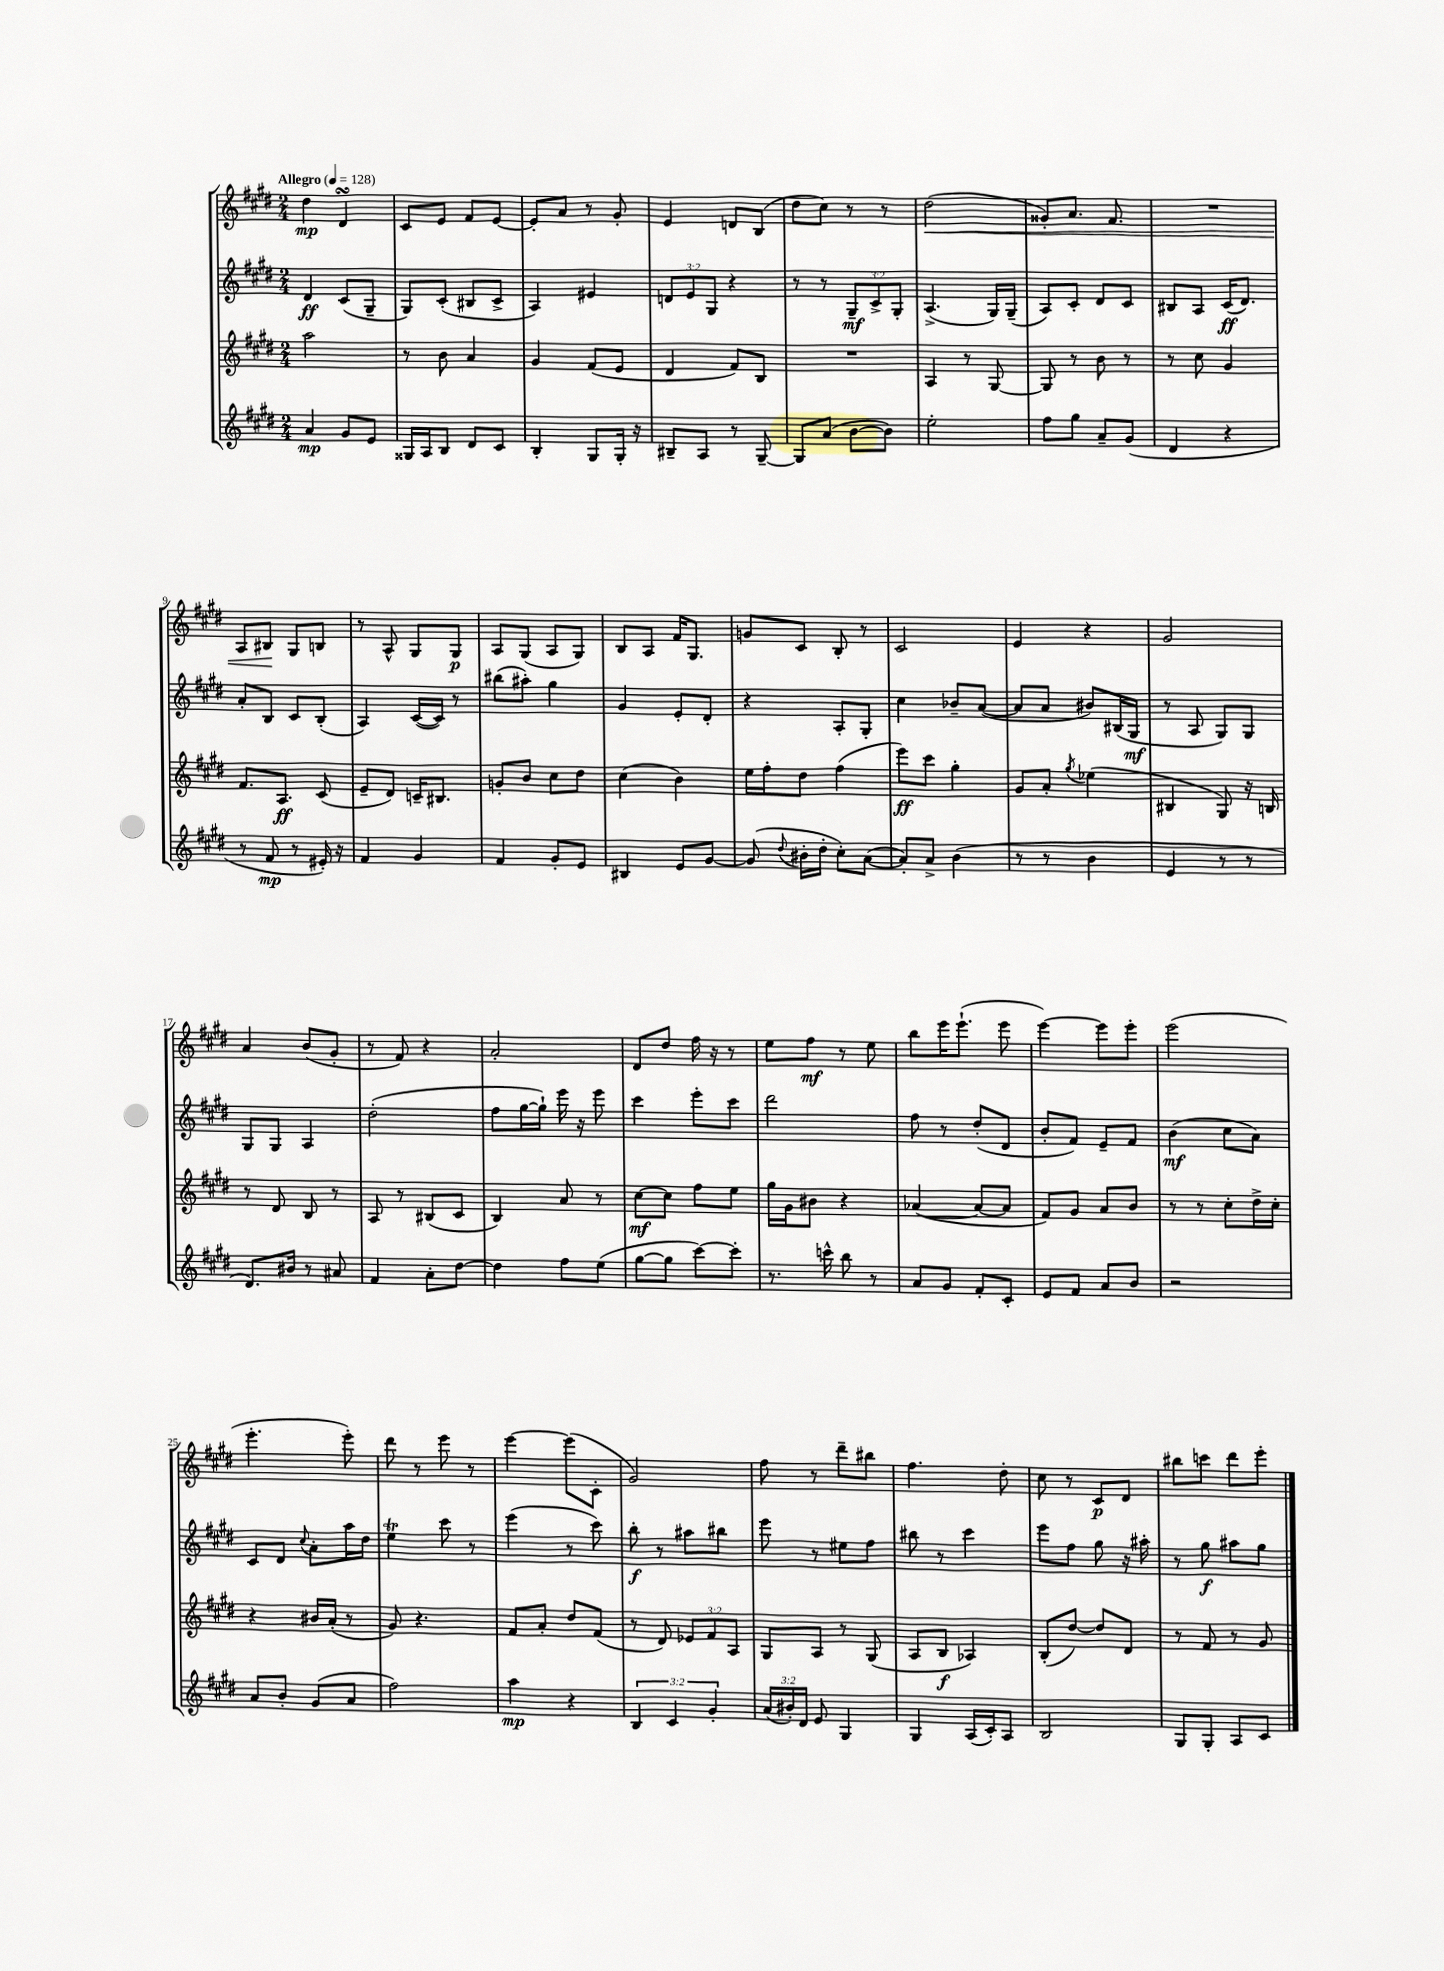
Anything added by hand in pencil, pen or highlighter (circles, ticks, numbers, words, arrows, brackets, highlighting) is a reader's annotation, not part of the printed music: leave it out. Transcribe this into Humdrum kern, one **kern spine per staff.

**kern	**dynam	**kern	**dynam	**kern	**dynam	**kern	**dynam
*part4	*part4	*part3	*part3	*part2	*part2	*part1	*part1
*staff4	*staff4	*staff3	*staff3	*staff2	*staff2	*staff1	*staff1
*clefG2	*	*clefG2	*	*clefG2	*	*clefG2	*
*k[f#c#g#d#]	*	*k[f#c#g#d#]	*	*k[f#c#g#d#]	*	*k[f#c#g#d#]	*
*M2/4	*	*M2/4	*	*M2/4	*	*M2/4	*
*MM128	*	*MM128	*	*MM128	*	*MM128	*
=1	=1	=1	=1	=1	=1	=1	=1
!	!	!	!	!	!	!LO:TX:a:B:t=Allegro	!
4a/	mp	2aa\	.	4d#/	ff	4dd#\	mp
8g#/L	.	.	.	(8c#/L	.	4d#sSsS/	.
8e/J	.	.	.	8G#~/J	.	.	.
=2	=2	=2	=2	=2	=2	=2	=2
16G##X/LL	.	8r	.	8G#/L)	.	8c#/L	.
16A/J	.	.	.	.	.	.	.
8B/J	.	8b\	.	(8c#'/J	.	8e/J	.
8d#/L	.	4a/	.	8B#X/L	.	8f#/L	.
8c#/J	.	.	.	8c#^/J	.	[8e/J	.
=3	=3	=3	=3	=3	=3	=3	=3
4B'/	.	4g#/	.	4A/)	.	8e'/L]	.
.	.	.	.	.	.	8a/J	.
8G#/L	.	(8f#/L	.	4e#X/	.	8r	.
16G#'/Jk	.	8e/J	.	.	.	8g#'/	.
16r	.	.	.	.	.	.	.
=4	=4	=4	=4	=4	=4	=4	=4
8B#X~/L	.	4d#/	.	12dn/L	.	4e/	.
.	.	.	.	12e/	.	.	.
8A/J	.	.	.	.	.	.	.
.	.	.	.	12G#/J	.	.	.
8r	.	8f#/L)	.	4r	.	8dn/L	.
[8G#~/	.	8B/J	.	.	.	(8B/J	.
=5	=5	=5	=5	=5	=5	=5	=5
8G#/L]	.	2r	.	8r	.	8dd#\L	.
(8a/J	.	.	.	8r	.	8cc#\J)	.
[8b\L	.	.	.	12G#~/L	mf	8r	.
.	.	.	.	12c#^/	.	.	.
8b\J])	.	.	.	.	.	8r	.
.	.	.	.	12G#'/J	.	.	.
=6	=6	=6	=6	=6	=6	=6	=6
!	!	!	!	!	!	!	!LO:HP:b
2ee'\	.	4A/	.	(4.A^/	.	(2dd#\	<
.	.	8r	.	.	.	.	.
.	.	[8G#/	.	16G#/LL)	.	.	.
.	.	.	.	(16G#~/JJ	.	.	.
=7	=7	=7	=7	=7	=7	=7	=7
8ff#\L	.	8G#/]	.	8A/L)	.	8g##X'/L)	.
8gg#\J	.	8r	.	8c#'/J	.	8.a/J	.
8a~/L	.	8b\	.	8d#/L	.	.	.
.	.	.	.	.	.	8.f#/	.
(8g#/J	.	8r	.	8c#/J	.	.	.
=8	=8	=8	=8	=8	=8	=8	=8
4d#/	.	8r	.	8B#X/L	.	2r	.
.	.	8cc#\	.	8A/J	.	.	.
4r	.	4g#/	.	(16c#/KL	ff	.	.
.	.	.	.	8.d#/J)	.	.	.
!!LO:LB:g=z
=9	=9	=9	=9	=9	=9	=9	=9
8r	.	8.f#/L	.	8a'/L	.	8A/L	.
8f#/	mp	.	.	8B/J	.	8B#X/J	.
.	.	8.A/J	ff	.	.	.	.
8r	.	.	.	8c#/L	.	8G#/L	[
16e#X'/)	.	(8c#/	.	(8B'/J	.	8Bn/J	.
16r	.	.	.	.	.	.	.
=10	=10	=10	=10	=10	=10	=10	=10
4f#/	.	8e~/L	.	4A/)	.	8r	.
.	.	8d#/J)	.	.	.	8A^^/	.
4g#/	.	16cn~/KL	.	([16c#/LL	.	8G#/L	.
.	.	8.B#X/J	.	16c#/JJ])	.	.	.
.	.	.	.	8r	.	8G#/J	p
=11	=11	=11	=11	=11	=11	=11	=11
4f#/	.	8gn'/L	.	(8bb#X\L	.	8A/L	.
.	.	8b/J	.	8aa#X'\J)	.	(8G#/J	.
8g#'/L	.	8cc#\L	.	4gg#\	.	8A/L	.
8e/J	.	8dd#\J	.	.	.	8G#/J)	.
=12	=12	=12	=12	=12	=12	=12	=12
4B#X/	.	(4cc#\	.	4g#/	.	8B/L	.
.	.	.	.	.	.	8A/J	.
8e/L	.	4b\)	.	8e'/L	.	16f#/KL	.
.	.	.	.	.	.	8.G#/J	.
[8g#/J	.	.	.	8d#'/J	.	.	.
=13	=13	=13	=13	=13	=13	=13	=13
(8g#/]	.	16ee\LL	.	4r	.	8gn/L	.
.	.	16ff#'\J	.	.	.	.	.
8qqdd#/	.	.	.	.	.	.	.
16b#X'\LL	.	8dd#\J	.	.	.	8c#/J	.
16dd#'\JJ	.	.	.	.	.	.	.
8cc#'\L)	.	(4ff#\	.	8A'/L	.	8B'/	.
([8a\J	.	.	.	8G#'/J	.	8r	.
=14	=14	=14	=14	=14	=14	=14	=14
8a'/L])	.	8eee\L)	ff	4cc#\	.	2c#/	.
8a^/J	.	8ccc#\J	.	.	.	.	.
(4b\	.	4gg#'\	.	8b-X~/L	.	.	.
.	.	.	.	([8a/J	.	.	.
=15	=15	=15	=15	=15	=15	=15	=15
8r	.	8g#/L	.	8a/L]	.	4e/	.
8r	.	8a'/J	.	8a/J	.	.	.
.	.	8qgg#/	.	.	.	.	.
4b\	.	(4ee-X\	.	8b#X/L)	.	4r	.
.	.	.	.	(16B#X/L	.	.	.
.	.	.	.	16G#/JJ	mf	.	.
=16	=16	=16	=16	=16	=16	=16	=16
4e/	.	4B#X/	.	8r	.	2g#/	.
.	.	.	.	8A/	.	.	.
8r	.	8G#/)	.	8G#/L)	.	.	.
8r	.	16r	.	8G#/J	.	.	.
.	.	16Bn/	.	.	.	.	.
!!LO:LB:g=z
=17	=17	=17	=17	=17	=17	=17	=17
8.d#/L)	.	8r	.	8G#/L	.	4a/	.
.	.	8d#/	.	8G#/J	.	.	.
16b#X/Jk	.	.	.	.	.	.	.
8r	.	8B/	.	4A/	.	(8b/L	.
8a#X/	.	8r	.	.	.	8g#'/J	.
=18	=18	=18	=18	=18	=18	=18	=18
4f#/	.	8A/	.	(2dd#'\	.	8r	.
.	.	8r	.	.	.	8f#/)	.
8a'\L	.	(8B#X/L	.	.	.	4r	.
[8dd#\J	.	8c#/J	.	.	.	.	.
=19	=19	=19	=19	=19	=19	=19	=19
4dd#\]	.	4B/)	.	8ff#\L	.	2a'/	.
.	.	.	.	[16gg#\L	.	.	.
.	.	.	.	16gg#`\JJ])	.	.	.
8ff#\L	.	8a/	.	16eee\	.	.	.
.	.	.	.	16r	.	.	.
(8ee\J	.	8r	.	8eee\	.	.	.
=20	=20	=20	=20	=20	=20	=20	=20
[8gg#\L	.	[8cc#\L	mf	4ccc#\	.	8d#/L	.
8gg#\J]	.	8cc#\J]	.	.	.	8dd#/J	.
[8ccc#\L)	.	8ff#\L	.	8eee'\L	.	16ff#\	.
.	.	.	.	.	.	16r	.
8ccc#'\J]	.	8ee\J	.	8ccc#\J	.	8r	.
=21	=21	=21	=21	=21	=21	=21	=21
8.r	.	16gg#\LL	.	2ddd#\	.	8ee\L	.
.	.	16g#\J	.	.	.	.	.
.	.	8b#X\J	.	.	.	8ff#\J	mf
16cccn^^\	.	.	.	.	.	.	.
8bb\	.	4r	.	.	.	8r	.
8r	.	.	.	.	.	8ee\	.
=22	=22	=22	=22	=22	=22	=22	=22
8a/L	.	([4a-X/	.	8ff#\	.	8bb\L	.
8g#/J	.	.	.	8r	.	16eee\K	.
.	.	.	.	.	.	(8.eee`\J	.
8f#'/L	.	8a-/L_	.	(8dd#'/L	.	.	.
8c#'/J	.	8a-/J]	.	8d#/J	.	8eee\	.
=23	=23	=23	=23	=23	=23	=23	=23
8e/L	.	8f#/L)	.	8b'/L	.	[4eee\)	.
8f#/J	.	8g#/J	.	8f#/J)	.	.	.
8a/L	.	8a/L	.	8e~/L	.	8eee\L]	.
8b/J	.	8b/J	.	8f#/J	.	8eee'\J	.
=24	=24	=24	=24	=24	=24	=24	=24
2r	.	8r	.	(4b\	mf	(2eee\	.
.	.	8r	.	.	.	.	.
.	.	8cc#'\L	.	8cc#\L	.	.	.
.	.	16dd#^\L	.	8a\J)	.	.	.
.	.	16cc#'\JJ	.	.	.	.	.
!!LO:LB:g=z
=25	=25	=25	=25	=25	=25	=25	=25
8a/L	.	4r	.	8c#/L	.	4.eee'\	.
8b'/J	.	.	.	8d#/J	.	.	.
.	.	.	.	8qqcc#/	.	.	.
(8g#/L	.	16b#X/LL	.	8a'\L	.	.	.
.	.	(16a'/JJ	.	.	.	.	.
8a/J	.	8r	.	16aa\L	.	8eee'\)	.
.	.	.	.	16dd#\JJ	.	.	.
=26	=26	=26	=26	=26	=26	=26	=26
2ff#\)	.	8g#/)	.	4eeT\	.	8ddd#\	.
.	.	4.r	.	.	.	8r	.
.	.	.	.	8ccc#\	.	8eee\	.
.	.	.	.	8r	.	8r	.
=27	=27	=27	=27	=27	=27	=27	=27
4aa\	mp	8f#/L	.	(4eee\	.	[4eee\	.
.	.	8a'/J	.	.	.	.	.
4r	.	8dd#/L	.	8r	.	(8eee\L]	.
.	.	(8f#/J	.	8ccc#\)	.	8c#'\J	.
=28	=28	=28	=28	=28	=28	=28	=28
6B/	.	8r	.	8bb'\	f	2g#/)	.
.	.	8d#/)	.	8r	.	.	.
6c#/	.	.	.	.	.	.	.
.	.	12e-X/L	.	8aa#X\L	.	.	.
6g#'/	.	12f#/	.	.	.	.	.
.	.	.	.	8bb#X\J	.	.	.
.	.	12A/J	.	.	.	.	.
=29	=29	=29	=29	=29	=29	=29	=29
(24a/LL	.	8G#/L	.	8eee\	.	8ff#\	.
24b#X'/)	.	.	.	.	.	.	.
24d#/JJ	.	.	.	.	.	.	.
8e/	.	8A/J	.	8r	.	8r	.
4G#/	.	8r	.	8ee#X\L	.	8ddd#~\L	.
.	.	(8G#/	.	8ff#\J	.	8bb#X\J	.
=30	=30	=30	=30	=30	=30	=30	=30
4G#/	.	8A/L	.	8bb#X\	.	4.ff#\	.
.	.	8B/J	f	8r	.	.	.
(16A/LL	.	4A-X/)	.	4ccc#\	.	.	.
16c#'/J)	.	.	.	.	.	.	.
8A/J	.	.	.	.	.	8dd#'\	.
=31	=31	=31	=31	=31	=31	=31	=31
2B/	.	(8B'/L	.	8eee\L	.	8cc#\	.
.	.	[8dd#/J)	.	8ff#\J	.	8r	.
.	.	8dd#/L]	.	8gg#\	.	8c#/L	p
.	.	8d#/J	.	16r	.	8d#/J	.
.	.	.	.	16aa#X'\	.	.	.
=32	=32	=32	=32	=32	=32	=32	=32
8G#/L	.	8r	.	8r	.	8bb#X\L	.
8G#'/J	.	8f#/	.	8gg#\	f	8cccn\J	.
8A/L	.	8r	.	8aa#X\L	.	8ddd#\L	.
8c#/J	.	8g#/	.	8gg#\J	.	8eee'\J	.
==	==	==	==	==	==	==	==
*-	*-	*-	*-	*-	*-	*-	*-
